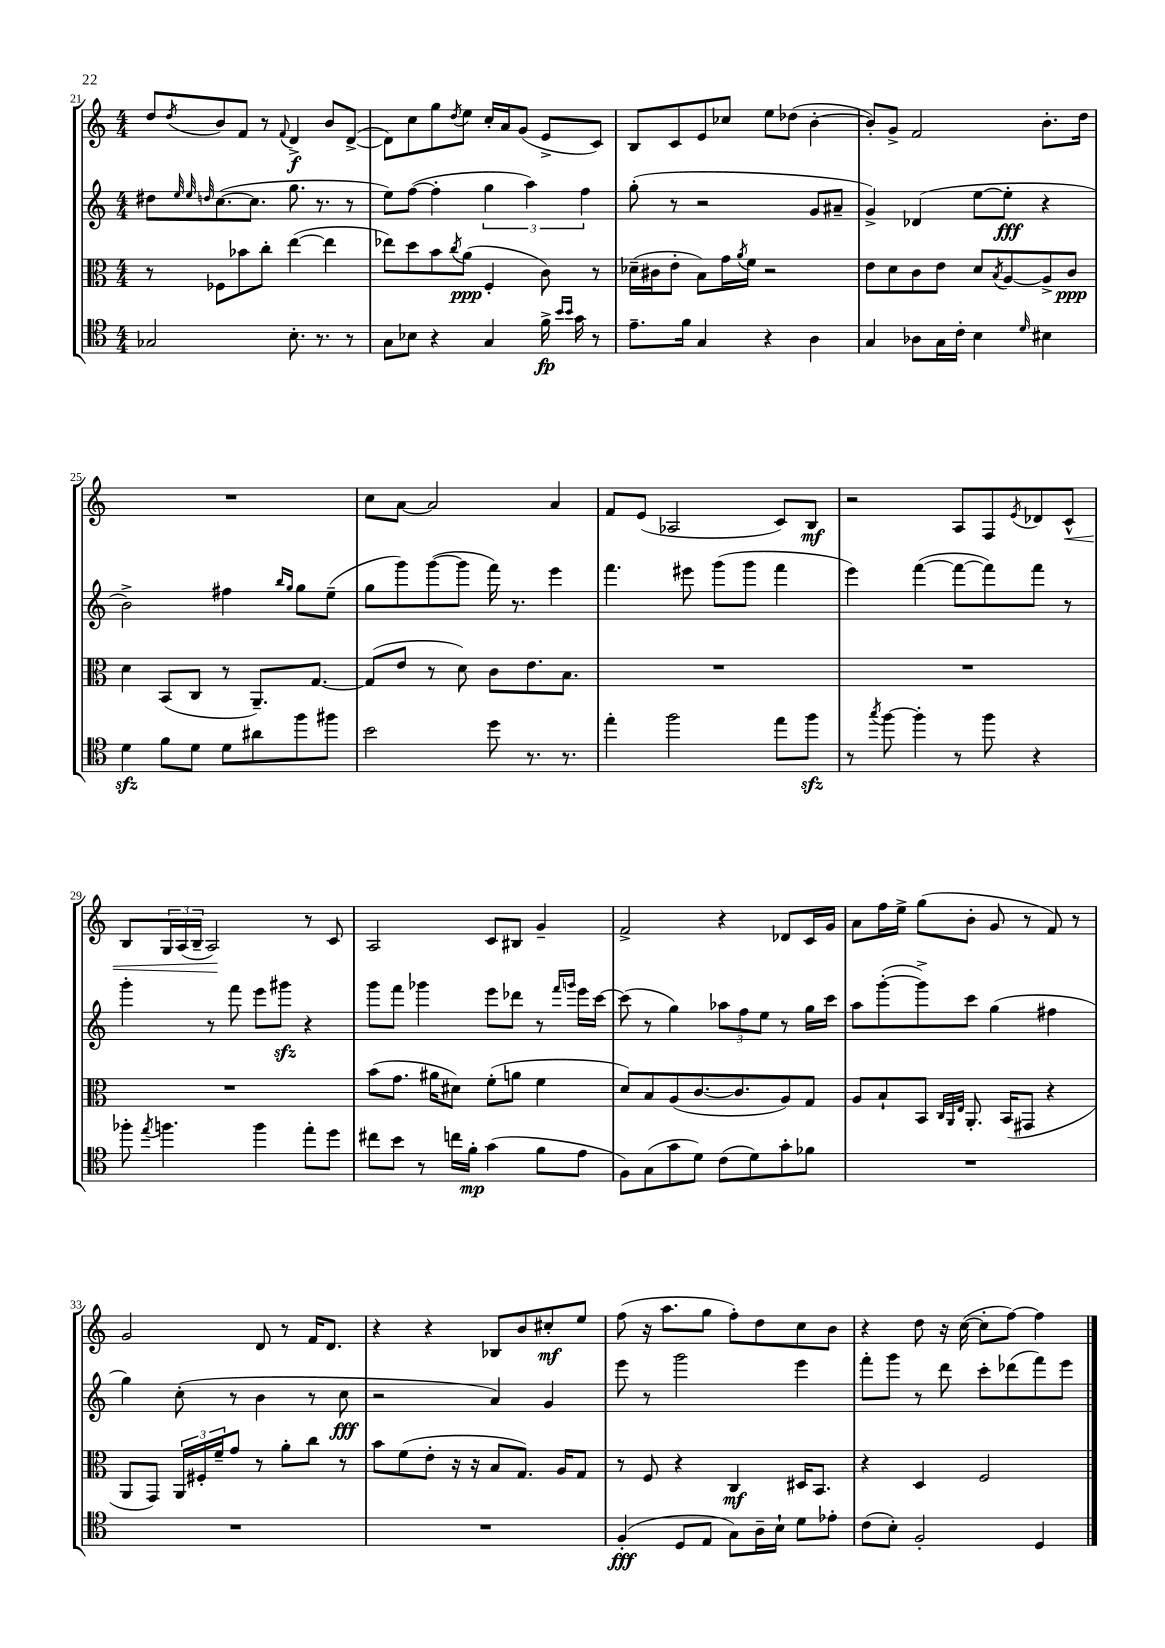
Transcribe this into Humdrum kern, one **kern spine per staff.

**kern	**kern	**kern	**kern
*staff4	*staff3	*staff2	*staff1
*clefC4	*clefC3	*clefG2	*clefG2
*k[]	*k[]	*k[]	*k[]
*M4/4	*M4/4	*M4/4	*M4/4
2G-	8r	8dd#	8dd
.	.	32qqee	.
.	.	32qqee	.
.	.	32qqdd	8qdd
.	8F-	([8.cc	8b
.	8b-	.	8f
.	.	8.cc]	.
.	8cc'	.	8r
.	.	.	8qqf
8.B'	([4ee	8.gg	4d^
8.r	.	8.r	.
.	4ee]	.	8b
8r	.	8r	([8d^
=	=	=	=
8G	8ee-)	8ee)	8d])
8B-	8dd	([8ff	8cc
4r	8b	4ff']	8gg
.	8qcc	.	8qdd
.	(8a	.	8ee
4G	4F'	6gg	16cc'
.	.	.	16a
.	.	.	(8g
.	.	6aa)	.
16f^	8c)	.	8e^
16qqb	.	.	.
16qqb	.	.	.
16g	.	.	.
.	.	6ff	.
8r	8r	.	8c)
=	=	=	=
8.e~	(16d-~	(8gg'	8B
.	16c#	.	.
.	8e'	8r	8c
16f	.	.	.
4G	8B)	2r	8e
.	16g	.	8cc-
.	8qa	.	.
.	16f	.	.
4r	2r	.	8ee
.	.	.	(8dd-
4A	.	8g	[4b'
.	.	8a#~	.
=	=	=	=
4G	8e	4g^)	8b'])
.	8d	.	8g^
8A-	8c	(4d-	2f
16G	8e	.	.
16c'	.	.	.
4B	8d	[8ee	.
.	8qB	.	.
.	[8A	8ee']	.
16qqd	.	.	.
4B#	8A^]	4r	8.b'
.	8c	.	.
.	.	.	16dd
=	=	=	=
4d	4d	2b^)	1r
8f	(8BB	.	.
8d	8C	.	.
8d	8r	4ff#	.
8a#	8.AA~)	.	.
.	.	16qqbb	.
.	.	16qqgg	.
8ff	.	8gg	.
.	[8.G	.	.
8ff#	.	(8ee~	.
=	=	=	=
2b	(8G]	8gg	8cc
.	8e	8ggg)	[8a
.	8r	([8ggg	2a]
.	8d)	8ggg]	.
8dd	8c	16fff)	.
.	.	8.r	.
8.r	8.e	.	.
.	.	4eee	4a
8.r	8.B	.	.
=	=	=	=
4ee'	1r	4.fff	8f
.	.	.	(8e
2ff	.	.	2A-
.	.	8eee#	.
.	.	(8ggg	.
.	.	8ggg	.
8ee	.	4fff	8c)
8ff	.	.	8B
=	=	=	=
8r	1r	4eee)	2r
8qgg	.	.	.
[8ff	.	.	.
4ff']	.	([4fff	.
8r	.	8fff_	8A
8ff	.	8fff])	8F
.	.	.	8qe
4r	.	8fff	8d-
.	.	8r	8c^^
=	=	=	=
8ff-'	1r	4ggg'	8B
8qee	.	.	.
4.ff	.	.	24G
.	.	.	(24A
.	.	.	24B~
.	.	8r	2A)
.	.	8fff	.
4ff	.	8eee	.
.	.	8ggg#	.
8ee'	.	4r	8r
8dd	.	.	8c
=	=	=	=
8cc#	(8b	8ggg	2A
8b	8.g	8fff	.
8r	.	4ggg-	.
.	16a#	.	.
16cc	8d#)	.	.
16f'	.	.	.
(4g	(8f'	8eee	8c
.	8a	8ddd-	8B#
8f	4f	8r	4g~
.	.	16qqfff	.
.	.	16qqggg	.
8e	.	16eee	.
.	.	[16ccc	.
=	=	=	=
8F)	8d)	(8ccc]	2f^
(8G	8B	8r	.
8g	(8A	4gg)	.
8d)	[8.c	.	.
(8c	.	12aa-	4r
.	8.c]	.	.
.	.	12ff	.
8d)	.	.	.
.	.	12ee	.
8g'	8A)	8r	8d-
8f-	8G	16gg	16c
.	.	16ccc	16g
=	=	=	=
1r	8A	8aa	8a
.	8B`	([8ggg'	16ff
.	.	.	16ee^
.	8BB	8ggg^])	(8gg
.	32qqC	.	.
.	32qqAA	.	.
.	32qqE	.	.
.	8.AA'	8ccc	8b'
.	.	(4gg	8g
.	(16BB	.	.
.	8GG#	.	8r
.	4r	4ff#	8f)
.	.	.	8r
=	=	=	=
1r	8AA	4gg)	2g
.	8GG)	.	.
.	24AA	(8cc'	.
.	24F#'	.	.
.	24f~	.	.
.	8g	8r	.
.	8r	4b	8d
.	8a'	.	8r
.	8cc	8r	16f
.	.	.	8.d
.	8r	8cc	.
=	=	=	=
1r	8b	2r	4r
.	(8f	.	.
.	8e'	.	4r
.	16r	.	.
.	16r	.	.
.	8B	4a)	8B-
.	8.G)	.	8b
.	.	4g	8cc#'
.	16A	.	.
.	8G	.	8ee
=	=	=	=
(4F'	8r	8eee	(8ff
.	8F	8r	16r
.	.	.	8.aa
8D	4r	2ggg	.
8E	.	.	8gg
8G)	4C	.	8ff')
16A~	.	.	8dd
16B`	.	.	.
8d	16D#	4eee	8cc
.	8.BB	.	.
8e-'	.	.	8b
=	=	=	=
(8c	4r	8fff'	4r
8B')	.	8ggg	.
2F'	4D	8r	8dd
.	.	8ddd	16r
.	.	.	([16cc
.	2F	8ccc'	8cc']
.	.	(8ddd-	[8ff)
4D	.	8fff)	4ff]
.	.	8eee	.
==	==	==	==
*-	*-	*-	*-
